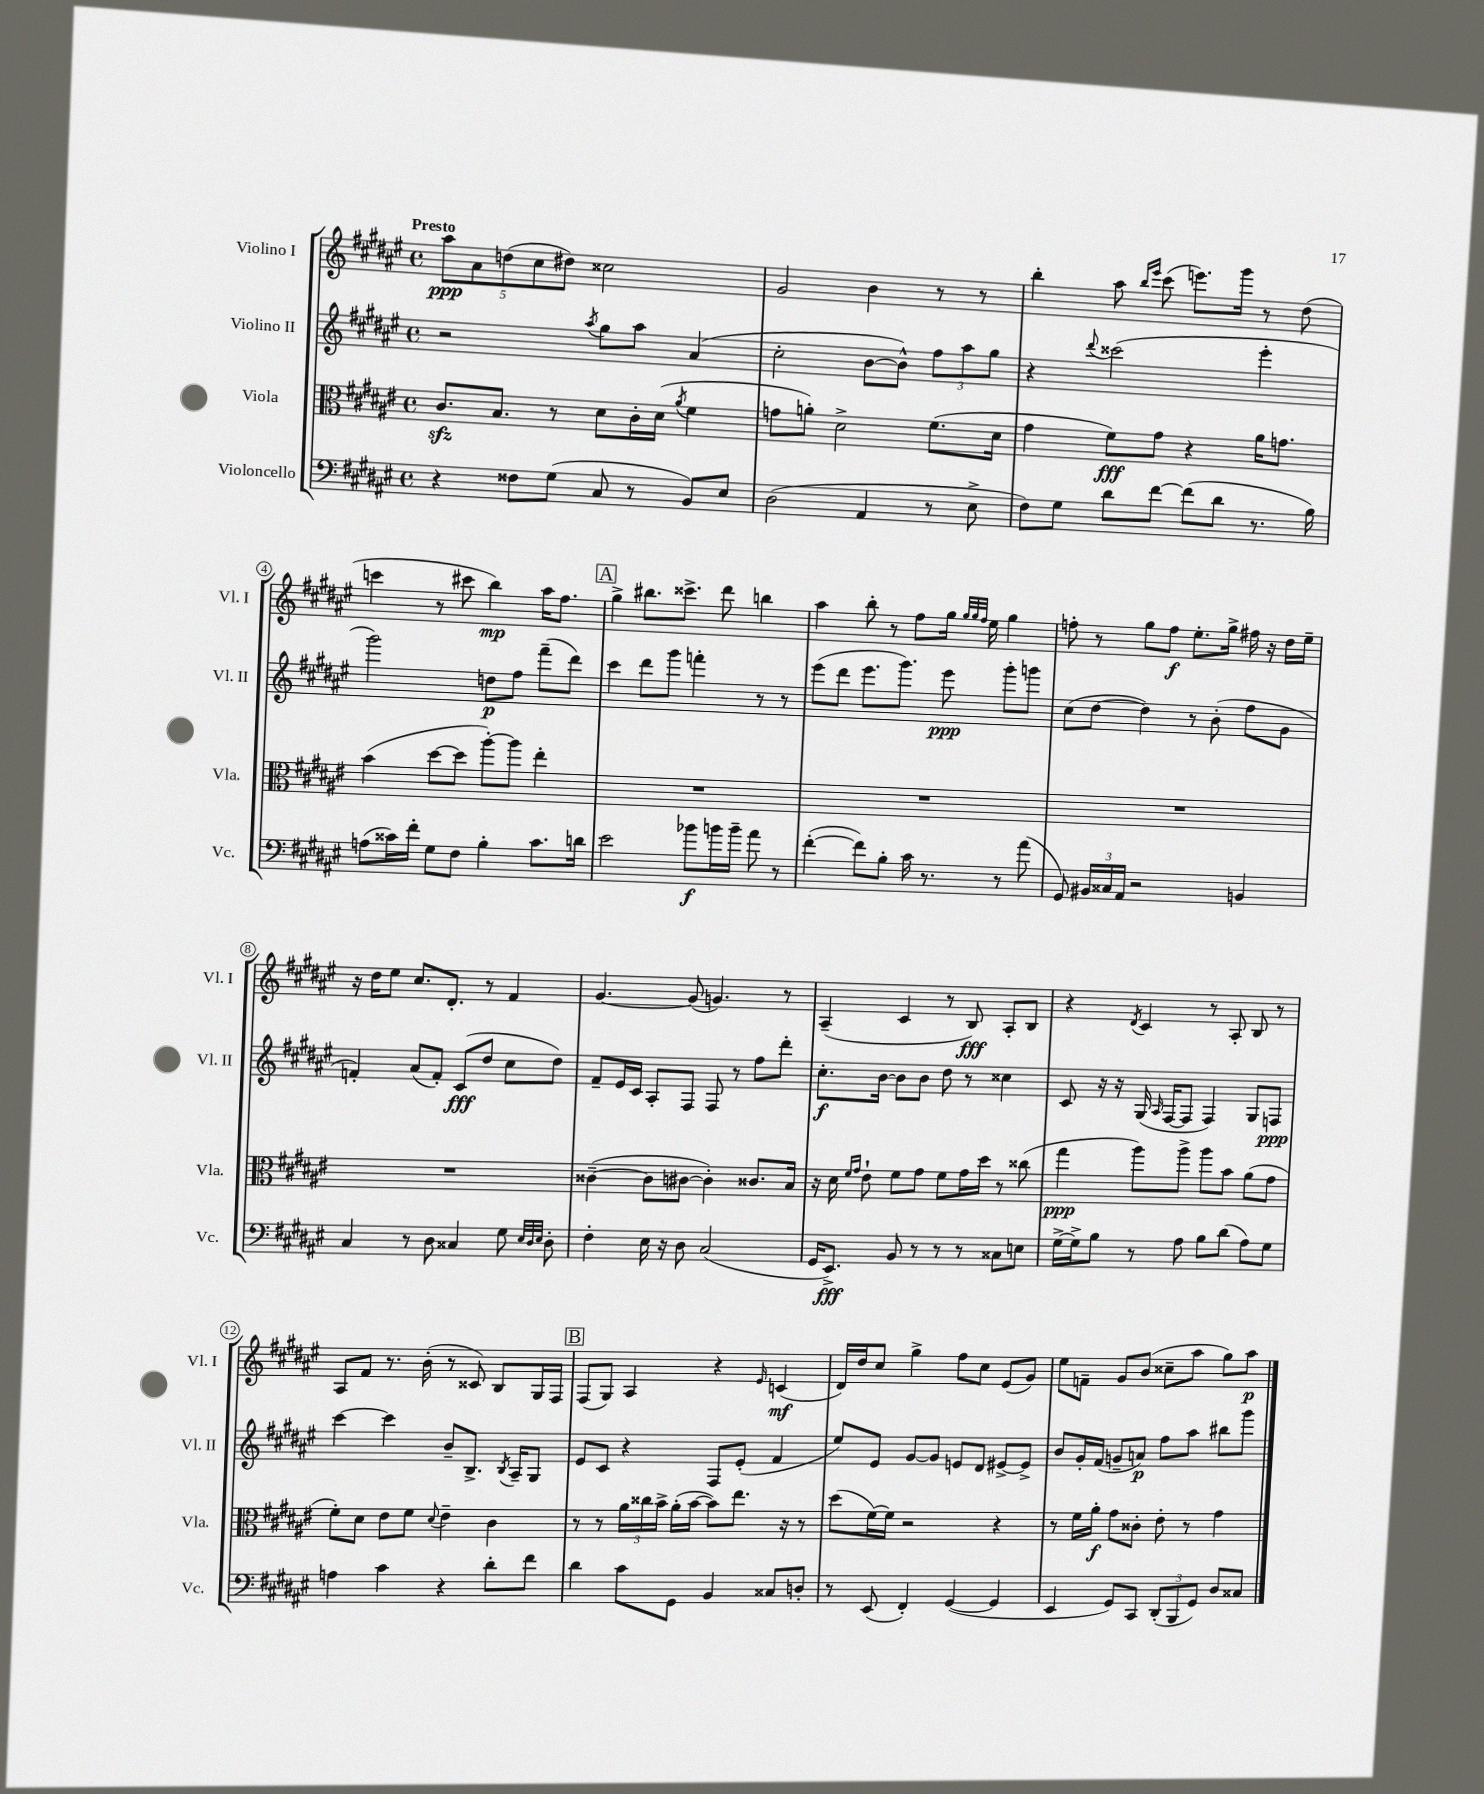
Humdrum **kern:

**kern	**kern	**kern	**kern
*staff4	*staff3	*staff2	*staff1
*clefF4	*clefC3	*clefG2	*clefG2
*k[f#c#g#d#a#e#]	*k[f#c#g#d#a#e#]	*k[f#c#g#d#a#e#]	*k[f#c#g#d#a#e#]
*M4/4	*M4/4	*M4/4	*M4/4
*met(c)	*met(c)	*met(c)	*met(c)
4r	8.c#/L	2r	10aa#\L
.	.	.	10a#\
.	8.B/J	.	.
.	.	.	(10dd\
8F##\L	.	.	.
.	.	.	10cc#\
(8G#\J	8r	.	.
.	.	.	10dd#\J)
.	.	8qaa#/	.
8C#/	8d#\L	8gg#\L	2cc##\
8r	16c#'\L	8aa#\J	.
.	(16d#\JJ	.	.
.	8qa#/	.	.
8BB/L)	4f#\	(4a#/	.
8E#/J	.	.	.
=	=	=	=
(2D#\	8g\L	2cc#'\	2g#/
.	8a'\J)	.	.
.	2d#^\	.	.
4AA#/	.	[8b\L	4b\
.	.	8b^^\]J)	.
8r	(8.f#\L	12ff#\L	8r
.	.	12aa#\	.
8E#^\	.	.	8r
.	.	12gg#\J	.
.	16d#\Jk	.	.
=	=	=	=
8F#\L)	4g#\	4r	4bb'\
8G#\J	.	.	.
.	.	8qqddd#/	.
8d#\L	8f#\L)	(2ccc##\	8aa#\
.	.	.	16qqbb/LL
.	.	.	16qqeee#/JJ
[8f#\J	8g#\J	.	(8ccc#\
(8f#\]L	4r	.	8.eee\L)
8d#\J	.	.	.
.	.	.	16ggg#\Jk
8.r	16a#\LK	4eee#'\	8r
.	8.g\J	.	.
.	.	.	(8dd#\
16B\)	.	.	.
=	=	=	=
(8A\L	(4b\	2ggg#\)	4ccc\
16c##\L)	.	.	.
16f#'\JJ	.	.	.
8G#\L	[8dd#\L	.	8r
8F#\J	8dd#\]J	.	8ccc#\
4B'\	[8aa#'\L)	8dd\L	4bb\)
.	8aa#\]J	8ff#\J	.
8.c##\L	4ee#'\	(8fff#~\L	16aa#\LK
.	.	.	8.ff#\J
.	.	8ddd#\J)	.
16d\Jk	.	.	.
=	=	=	=
2e#\	1r	4ccc#\	4gg#^\
.	.	8ddd#\L	8.bb#\L
.	.	8ggg#\J	.
.	.	.	8.ccc##^\J
8b-\L	.	4fff'\	.
16b\L	.	.	8ddd#\
16b~\JJ	.	.	.
8a#\	.	8r	4bb\
8r	.	8r	.
=	=	=	=
([4f#'\	1r	(8eee#\L	4aa#\
.	.	8ddd#\J	.
8f#\]L)	.	8.eee#\L	8bb'\
8B'\J	.	.	8r
.	.	8.ggg#\J)	.
16c#\	.	.	8ff#\L
8.r	.	.	.
.	.	8eee#\	16gg#\Jk
.	.	.	32qqgg#/LLL
.	.	.	32qqgg#/
.	.	.	32qqff#/JJJ
.	.	.	16ee#\
8r	.	8ggg#'\L	4gg#\
(8a#\	.	8ggg\J	.
=	=	=	=
8GG#/)	1r	(8cc#\L	8ff'\
24BB#/LL	.	[8dd#\J	8r
24C##/	.	.	.
24AA#/JJ	.	.	.
2r	.	4dd#\])	8gg#\L
.	.	.	8ff\J
.	.	8r	8.ee#'\L
.	.	(8b'\	.
.	.	.	16gg#^\Jk
4BB/	.	8ff#\L	16ff#\
.	.	.	16r
.	.	8g#\J	16dd#\LL
.	.	.	16ee#~\JJ
=	=	=	=
4C#/	1r	4f'/)	16r
.	.	.	16dd#\LK
.	.	.	8ee#\J
8r	.	(8a#/L	8.cc#/L
8D#\	.	8f'/J)	.
.	.	.	8.d#'/J
4C##/	.	(8c#/L	.
.	.	8dd#/J	8r
8G#\	.	8cc#\L	4f#/
32qqE#/LLL	.	.	.
32qqD#/	.	.	.
32qqE#/JJJ	.	.	.
8D#'\	.	8dd#\J)	.
=	=	=	=
4F#'\	([4c##~\	8f#~/L	[4.g#/
.	.	16e#/L	.
.	.	16c#/JJ	.
16E#\	8c##\]L	8A#'/L	.
16r	.	.	.
8D#\	[8c#\J	8F#/J	(8g#/]
(2C#/	4c#'\])	8F#/	4.g/)
.	.	8r	.
.	8.c##/L	8ff#\L	.
.	.	8ddd#'\J	8r
.	16B/Jk	.	.
=	=	=	=
16GG#/LK	16r	8.cc#'\L	(4A#~/
8.EE#^/J)	16d#\	.	.
.	16qqf#/LL	.	.
.	16qqg#/JJ	.	.
.	8e#`\	.	.
.	.	[16b\Jk	.
8BB/	8f#\L	8b\]L	4c#/
8r	8g#\J	8b\J	.
8r	8f#\L	8dd#\	8r
8r	16g#\L	8r	8B/)
.	16dd#\JJ	.	.
8C##\L	8r	4cc##\	8A#'/L
8E\J	(8cc##\	.	8B/J
=	=	=	=
[16G#^\LL	4gg#\	8c#/	4r
16G#^\]J	.	.	.
8B\J	.	16r	.
.	.	16r	.
.	.	.	8qd#/
8r	8aa#\L)	(16G#/	4c#/
.	.	16qqA#/	.
.	.	[16F#/LK	.
8A#\	8aa#^\J	8F#/]J	.
8B\L	8aa#\L	4F#/)	8r
(8d#\J	8b\J	.	8A#'/
8A#\L)	(8a#\L	8G#/L	8B/
8G#\J	8g#\J	8F/J	8r
=	=	=	=
4A\	8f#'\L)	[4ccc#\	8A#/L
.	8d#\J	.	8f#/J
4c#\	8e#\L	4ccc#\]	8.r
.	8f#\J	.	.
.	.	.	(16b'\
.	8qqd#/	.	.
4r	4e#~\	8b~/L	8r
.	.	8.B^/J	8c##/)
8d#'\L	4c#\	.	8B/L
.	.	8qB/	.
.	.	16A#~/LK	.
8f#\J	.	8G#/J	16G#/L
.	.	.	16F#/JJ
=	=	=	=
4d#\	8r	8e#/L	(8F#/L
.	8r	8c#/J	8G#/J)
8c#\L	24a#\LL	4r	4A#/
.	24cc##\	.	.
.	24b^\JJ	.	.
8GG#\J	(16a#'\LL	.	.
.	[16b\JJ	.	.
4BB/	8b\]L)	8F#/L	4r
.	8.ee#\J	(8e#'/J	.
.	.	.	16qqe#/
8C##/L	.	4f#/	(4c/
.	16r	.	.
8D'/J	8r	.	.
=	=	=	=
8r	(8dd#\L	8ee#/L)	16d#/LL)
.	.	.	16dd#/J
(8EE#/	[16f#\L)	8e#/J	8cc#/J
.	16f#\]JJ	.	.
4FF#'/)	2r	[8g#/L	4gg#^\
.	.	8g#/]J	.
([4GG#/	.	8e/L	8ff#\L
.	.	8d#/J	8cc#\J
4GG#/]	4r	[8e#^/L	(8e#/L
.	.	8e#^/]J	8g#/J)
=	=	=	=
4EE#/	8r	8b/L	8ee#\L
.	16f#\LL	16g#'/L	8f~\J
.	16a#'\JJ	(16f#/JJ	.
8GG#/L)	8g#\L	8g~/L	8g#/L
8CC#/J	8c##'\J	8a/J)	(8b/J
(12DD#'/L	8e#'\	8ff#\L	8cc##~\L
12BBB/	.	.	.
.	8r	8aa#\J	8aa#\J
12GG#/J)	.	.	.
8D#/L	4g#\	8bb#\L	8gg#\L)
8C##/J	.	8ggg#\J	8aa#\J
==	==	==	==
*-	*-	*-	*-
